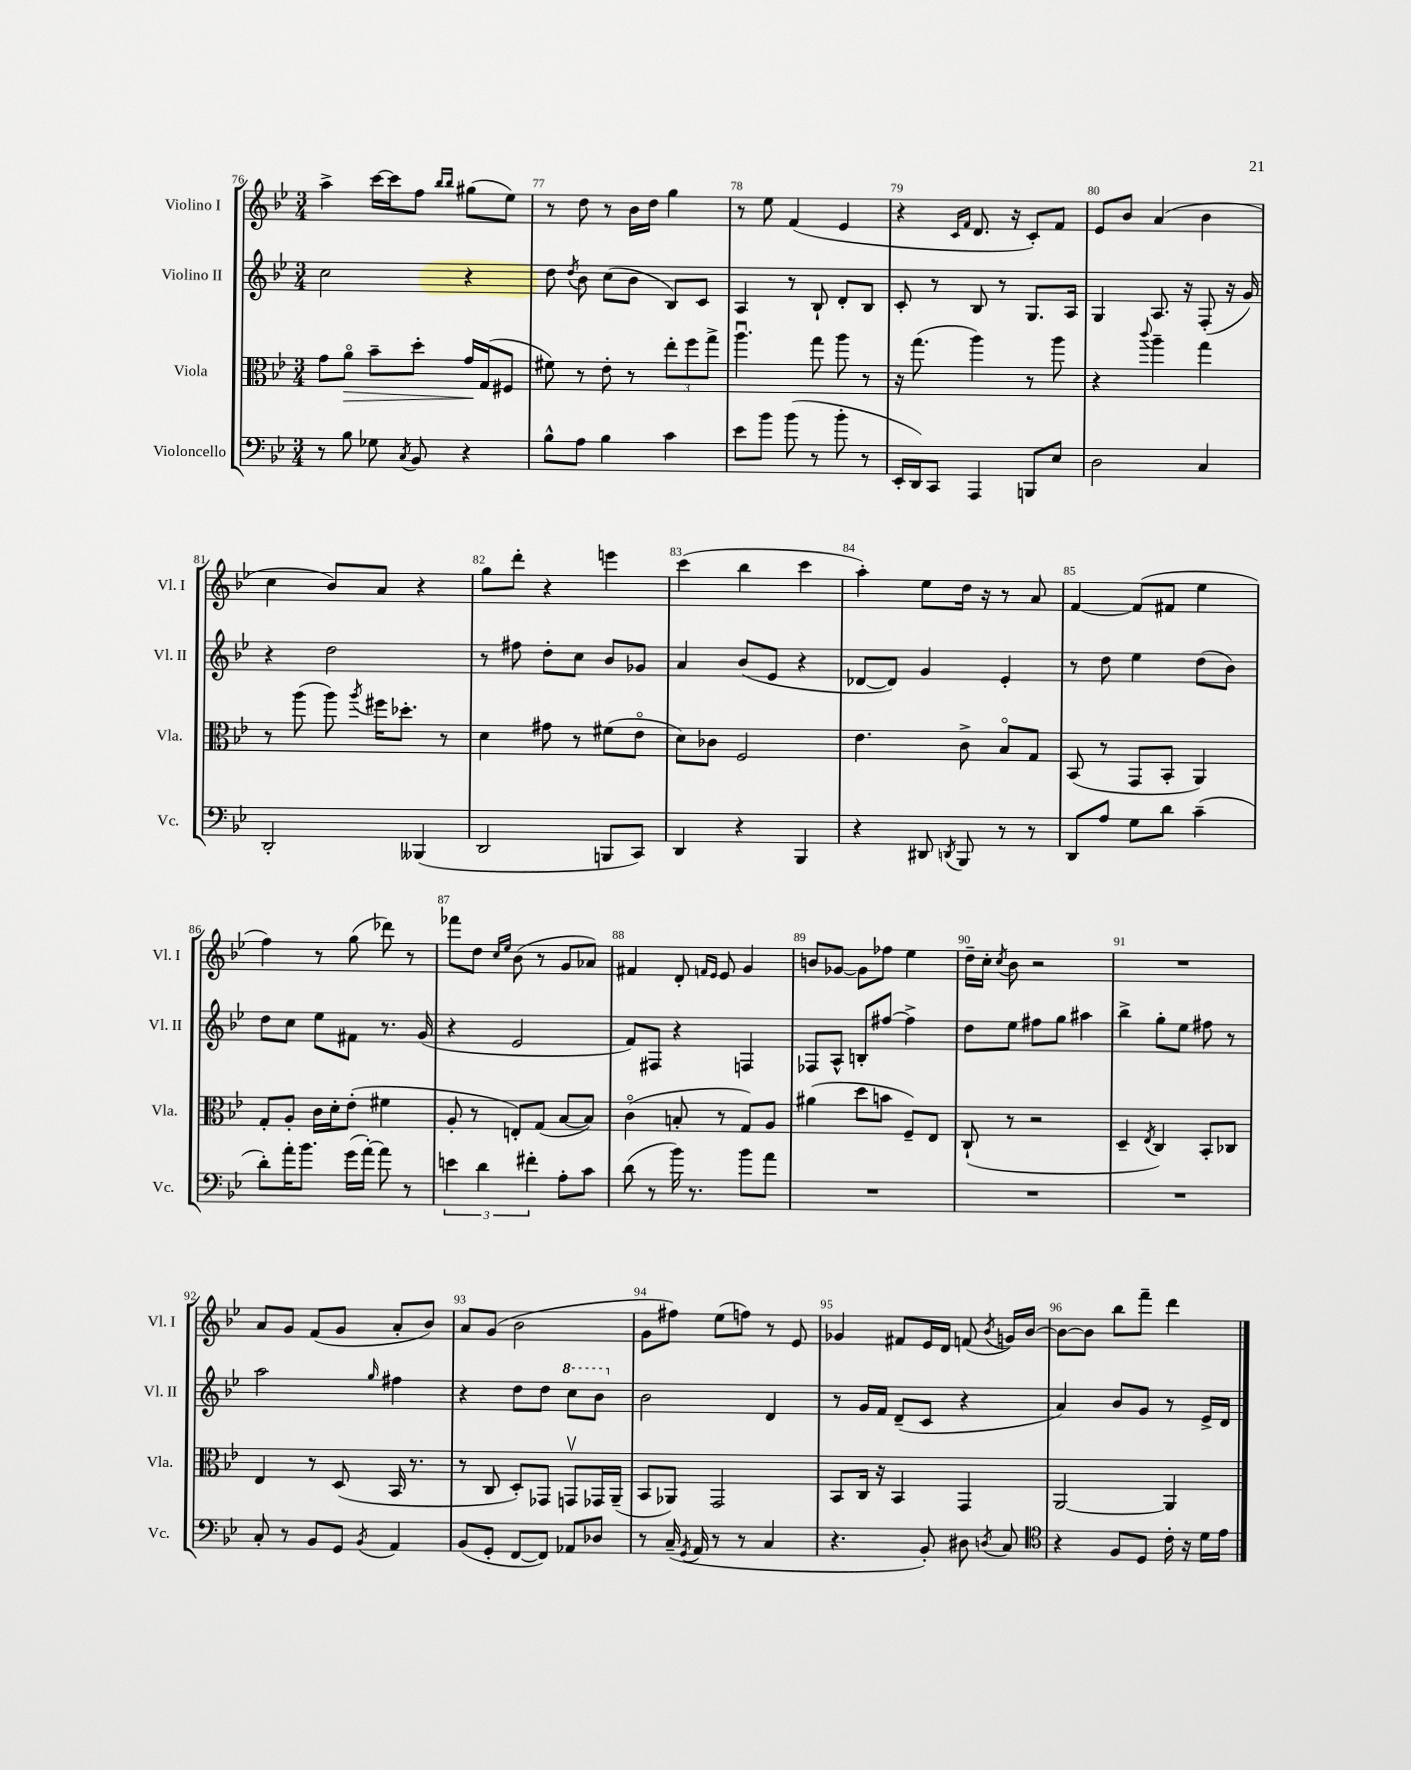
<<
\new StaffGroup <<
\new Staff = "s0" \with { instrumentName = "Violino I" shortInstrumentName = "Vl. I" } {
    \clef treble \key bes \major \numericTimeSignature \time 3/4
    \autoBeamOff a''4-> c'''16[~ c'''16 f''8] \grace { bes''16[ bes''16] } gis''8[( ees''8]) |
    r8 d''8 r8 bes'16[ d''16] g''4 |
    r8 ees''8 f'4( ees'4 |
    r4 \grace { c'16[ f'16] } d'8. r16 c'8[-.) f'8] |
    ees'8[ bes'8] a'4( bes'4 |
    c''4 bes'8[) a'8] r4 |
    g''8[ d'''8]-. r4 e'''4 |
    c'''4( bes''4 c'''4 |
    a''4-.) ees''8[ d''16] r16 r8 a'8 |
    f'4~ f'8[( fis'8] ees''4 |
    f''4) r8 g''8( des'''8) r8 |
    fes'''8[ d''8] \grace { c''16[ ees''16] } bes'8( r8 g'8[ aes'8]) |
    fis'4 d'8-. \grace { f'16[ ees'16] } ees'8 g'4 |
    b'8[ ges'8]~ ges'8[ fes''8] ees''4 |
    d''16[-- c''16]-. \acciaccatura { c''8 } bes'8 r2 |
    R2. |
    a'8[ g'8] f'8[( g'8] a'8[-. bes'8]) |
    a'8[ g'8]( bes'2 |
    g'8[ fis''8]) ees''8[( f''8]) r8 ees'8 |
    ges'4 fis'8[ ees'16 d'16] f'8( \acciaccatura { bes'8 } g'16[) bes'16]~ |
    bes'8[~ bes'8] bes''8[ f'''8]-- d'''4 \bar "|." |
}
\new Staff = "s1" \with { instrumentName = "Violino II" shortInstrumentName = "Vl. II" } {
    \clef treble \key bes \major \numericTimeSignature \time 3/4
    \autoBeamOff c''2 r4 |
    d''8 \acciaccatura { d''8 } bes'8 c''8[( bes'8] bes8[) c'8] |
    a4 r8 bes8-! d'8[-. bes8] |
    c'8-. r8 bes8 r8 g8.[ a16] |
    g4 a8. r16 f8-.( r16 g'16) |
    r4 d''2 |
    r8 fis''8 d''8[-. c''8] bes'8[ ges'8] |
    a'4 bes'8[( ees'8] r4 |
    des'8[~ des'8]) g'4 ees'4-. |
    r8 d''8 ees''4 d''8[( bes'8]) |
    d''8[ c''8] ees''8[ fis'8] r8. g'16( |
    r4 ees'2 |
    f'8[) fis8] r4 f4 |
    fes8[ a8]-^ b8[-. fis''8]~ fis''4-> |
    d''8[ ees''8] fis''8[ g''8] ais''4 |
    bes''4-> g''8[-. ees''8] fis''8 r8 |
    a''2 \grace { g''16 } fis''4 |
    r4 d''8[ d''8] \ottava #1 c'''8[ bes''8] \ottava #0 |
    bes'2 d'4 |
    r8 g'16[ f'16] d'8[--( c'8] r4 |
    a'4) bes'8[ g'8] r8 ees'16[-> d'16] \bar "|." |
}
\new Staff = "s2" \with { instrumentName = "Viola" shortInstrumentName = "Vla." } {
    \clef alto \key bes \major \numericTimeSignature \time 3/4
    \autoBeamOff g'8[ a'8]\flageolet\> bes'8[-- d''8]-. g'16[\! g16( fis8] |
    fis'8) r8 ees'8-. r8 \tuplet 3/2 { ees''8[-. f''8 g''8]-> } |
    a''4.\downbow g''8 a''8 r8 |
    r16 g''8.( a''4) r8 a''8 |
    r4 \appoggiatura { c'''8 } a''4-- g''4 |
    r8 a''8( a''8) \acciaccatura { a''8 } fis''16[ des''8.]-. r8 |
    d'4 gis'8 r8 fis'8[( ees'8]\flageolet |
    d'8[) ces'8] f2 |
    ees'4. c'8-> bes8[\flageolet g8] |
    bes,8( r8 g,8[ bes,8]-. a,4) |
    g8[-. a8]-. c'16[ d'16-. ees'8]-.( fis'4 |
    a8-. r8 e8[-.) g8]( bes8[~ bes8]) |
    c'4\flageolet( b8-. r8 g8[) a8] |
    ais'4( d''8[ b'8] f8[--) ees8] |
    c8-!( r8 r2 |
    d4-- \acciaccatura { ees8 } c4) bes,8[-. ces8] |
    ees4 r8 d8( bes,16 r8. |
    r8 c8 d8[-.) ges,8] g,8[\upbow ges,16 a,16]--( |
    bes,8[ aes,8]) g,2 |
    bes,8[ c16] r16 bes,4 g,4 |
    a,2~ a,4 \bar "|." |
}
\new Staff = "s3" \with { instrumentName = "Violoncello" shortInstrumentName = "Vc." } {
    \clef bass \key bes \major \numericTimeSignature \time 3/4
    \autoBeamOff r8 bes8 ges8 \acciaccatura { c8 } bes,8 r4 |
    bes8[-^ a8] bes4 c'4 |
    ees'8[ bes'8] bes'8( r8 bes'8-. r8 |
    ees,16[-. d,16) c,8] a,,4 b,,8[ ees8] |
    d2 c4 |
    d,2-. beses,,4( |
    d,2 b,,8[ c,8]) |
    d,4 r4 bes,,4 |
    r4 dis,8 \acciaccatura { d,8 } bes,,8 r8 r8 |
    d,8[ a8] g8[ d'8] c'4--( |
    d'8[-.) a'16-. bes'8.] g'16[( a'16]~-.) a'8 r8 |
    \tuplet 3/2 { e'4 d'4 fis'4-. } a8[-. c'8] |
    d'8( r8 bes'16) r8. bes'8[ a'8] |
    R2. |
    R2. |
    R2. |
    c8-. r8 bes,8[ g,8] \acciaccatura { bes,8 } a,4 |
    bes,8[( g,8]-. f,8[~ f,8]) aes,8[ des8] |
    r8 c16--( \acciaccatura { g,8 } a,16 r8 r8 c4 |
    r4. bes,8-.) dis8 \acciaccatura { d8 } c8 |
    \clef tenor r4 f8[ d8] c'16-. r16 d'16[ ees'16] \bar "|." |
}
>>
>>
\layout { \context { \Score currentBarNumber = #76 \override BarNumber.break-visibility = ##(#f #t #t) barNumberVisibility = #all-bar-numbers-visible } }
